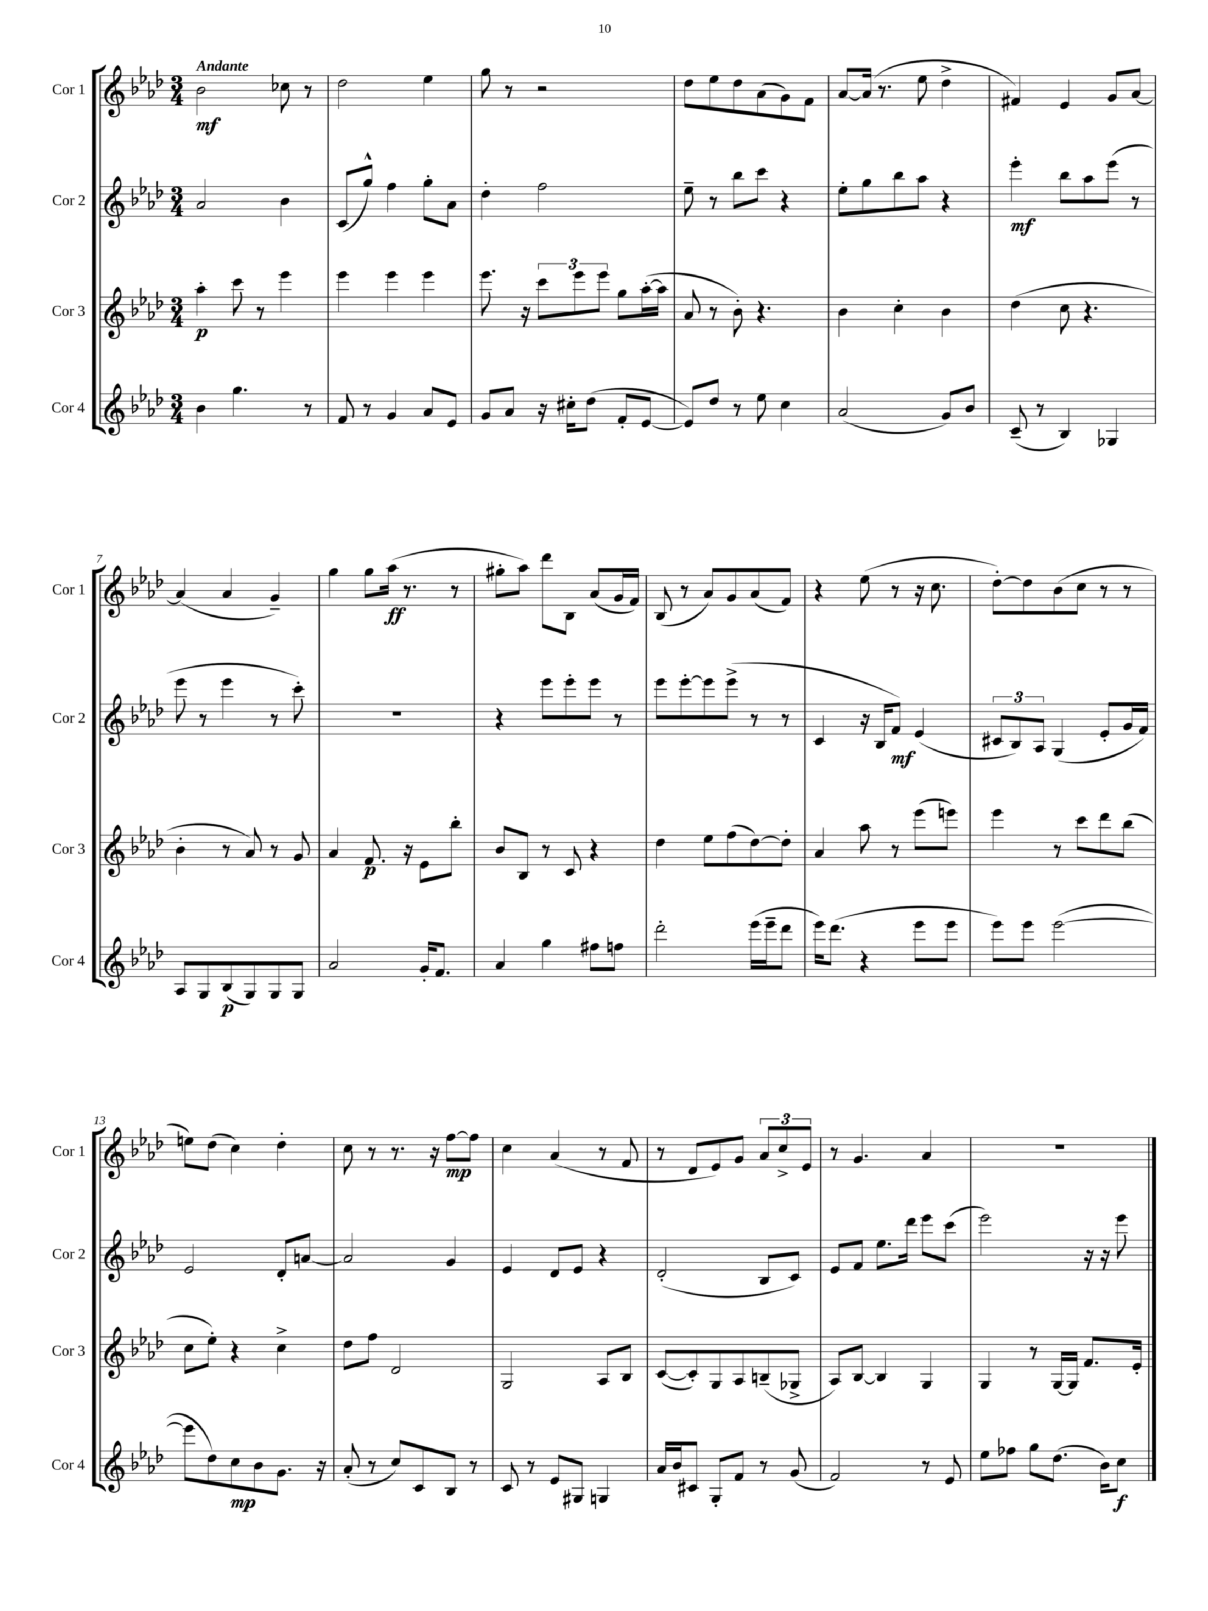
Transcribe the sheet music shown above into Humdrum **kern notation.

**kern	**kern	**kern	**kern
*staff4	*staff3	*staff2	*staff1
*clefG2	*clefG2	*clefG2	*clefG2
*k[b-e-a-d-]	*k[b-e-a-d-]	*k[b-e-a-d-]	*k[b-e-a-d-]
*M3/4	*M3/4	*M3/4	*M3/4
4b-\	4aa-'\	2a-/	2b-\
4.gg\	8ccc\	.	.
.	8r	.	.
.	4eee-\	4b-\	8cc-\
8r	.	.	8r
=	=	=	=
8f/	4eee-\	(8c/L	2dd-\
8r	.	8gg^^/J)	.
4g/	4eee-\	4ff\	.
8a-/L	4eee-\	8gg'\L	4ee-\
8e-/J	.	8a-\J	.
=	=	=	=
8g/L	8.eee-\	4dd-'\	8gg\
8a-/J	.	.	8r
.	16r	.	.
16r	12ccc\L	2ff\	2r
16cc#'\LK	.	.	.
.	12eee-\	.	.
(8dd-\J	.	.	.
.	12eee-\J	.	.
8f'/L	8gg\L	.	.
[8e-/J	([16aa-'\L	.	.
.	16aa-\]JJ	.	.
=	=	=	=
8e-/]L)	8a-/	8ee-~\	8dd-\L
8dd-/J	8r	8r	8ee-\
8r	8b-'\)	8bb-\L	8dd-\
8ee-\	4.r	8ccc\J	(8a-\
4cc\	.	4r	8g\)
.	.	.	8f\J
=	=	=	=
(2a-/	4b-\	8ee-'\L	[8a-/L
.	.	8gg\	(16a-/]Jk
.	.	.	8.r
.	4cc'\	8bb-\	.
.	.	8aa-\J	8ee-\
8g/L)	4b-\	4r	4dd-^\
8b-/J	.	.	.
=	=	=	=
(8c~/	(4dd-\	4eee-'\	4f#/)
8r	.	.	.
4B-/)	8cc\	8bb-\L	4e-/
.	4.r	8aa-\	.
4G-/	.	(8eee-\J	8g/L
.	.	8r	[8a-/J
=	=	=	=
8A-/L	4b-'\	8eee-\	(4a-/]
8G/	.	8r	.
(8B-/	8r	4eee-\	4a-/
8G/)	8a-/)	.	.
8G/	8r	8r	4g~/)
8G/J	8g/	8ccc'\)	.
=	=	=	=
2a-/	4a-/	2.r	4gg\
.	8.f/	.	8gg\L
.	.	.	(16aa-\Jk
.	16r	.	8.r
16g'/LK	8e-\L	.	.
8.f/J	.	.	.
.	8bb-'\J	.	8r
=	=	=	=
4a-/	8b-/L	4r	8gg#'\L
.	8B-/J	.	8aa-\J)
4gg\	8r	8eee-\L	8ddd-\L
.	8c/	8eee-'\	8B-\J
8ff#\L	4r	8eee-\J	(8a-/L
8ff\J	.	8r	16g/L
.	.	.	16f/JJ)
=	=	=	=
2ddd-'\	4dd-\	8eee-\L	(8B-/
.	.	[8eee-'\	8r
.	8ee-\L	8eee-\]	8a-/L)
.	(8ff\	(8eee-^\J	8g/
(16eee-\LL	[8dd-\)	8r	(8a-/
16eee-~\J	.	.	.
8ddd-\J	8dd-'\]J	8r	8f/J)
=	=	=	=
16eee-\LK)	4a-/	4c/	4r
(8.ddd-\J	.	.	.
4r	8aa-\	16r	(8ee-\
.	.	16B-/LK	.
.	8r	8f/J)	8r
8eee-\L	(8eee-\L	(4e-/	16r
.	.	.	8.cc\
8eee-\J	8eee\J)	.	.
=	=	=	=
8eee-\L)	4eee-\	12c#/L	[8dd-'\L)
.	.	12B-/)	.
8eee-\J	.	.	8dd-\]
.	.	12A-/J	.
([2eee-\	8r	(4G/	(8b-\
.	8ccc\L	.	8cc\J
.	8ddd-\	8e-'/L	8r
.	(8bb-\J	16g/L	8r
.	.	16f/JJ)	.
=	=	=	=
8eee-\]L	8cc\L	2e-/	8ee\L)
8dd-\)	8ee-'\J)	.	(8dd-\J
8cc\	4r	.	4cc\)
8b-\	.	.	.
8.g\J	4cc^\	8d-'/L	4dd-'\
.	.	[8a/J	.
16r	.	.	.
=	=	=	=
(8a-'/	8dd-\L	2a/]	8cc\
8r	8ff\J	.	8r
8cc/L)	2d-/	.	8.r
8c/	.	.	.
.	.	.	16r
8B-/J	.	4g/	[8ff\L
8r	.	.	8ff\]J
=	=	=	=
8c/	2G/	4e-/	4cc\
8r	.	.	.
8e-/L	.	8d-/L	(4a-/
8G#/J	.	8e-/J	.
4G/	8A-/L	4r	8r
.	8B-/J	.	8f/
=	=	=	=
16a-/LL	([8c/L	(2d-'/	8r
16b-/J	.	.	.
8c#/J	8c'/])	.	8d-/L
8G'/L	8G/	.	8e-/)
8f/J	8A-/	.	8g/J
8r	(8B~/	8B-/L	12a-/L
.	.	.	12cc^/
(8g/	8G-^/J	8c/J)	.
.	.	.	12e-/J
=	=	=	=
2f/)	8A-/L)	8e-/L	8r
.	[8B-/J	8f/J	4.g/
.	4B-/]	8.ee-\L	.
.	.	16ddd-\Jk	.
8r	4G/	8eee-\L	4a-/
8e-/	.	(8ccc\J	.
=	=	=	=
8ee-\L	4G/	2eee-\)	2.r
8ff-\J	.	.	.
8gg\L	8r	.	.
(8.dd-\J	[16G/LL	.	.
.	16G/]JJ	.	.
.	8.f/L	16r	.
16b-\LK)	.	16r	.
8cc\J	.	8eee-\	.
.	16e-'/Jk	.	.
==	==	==	==
*-	*-	*-	*-
